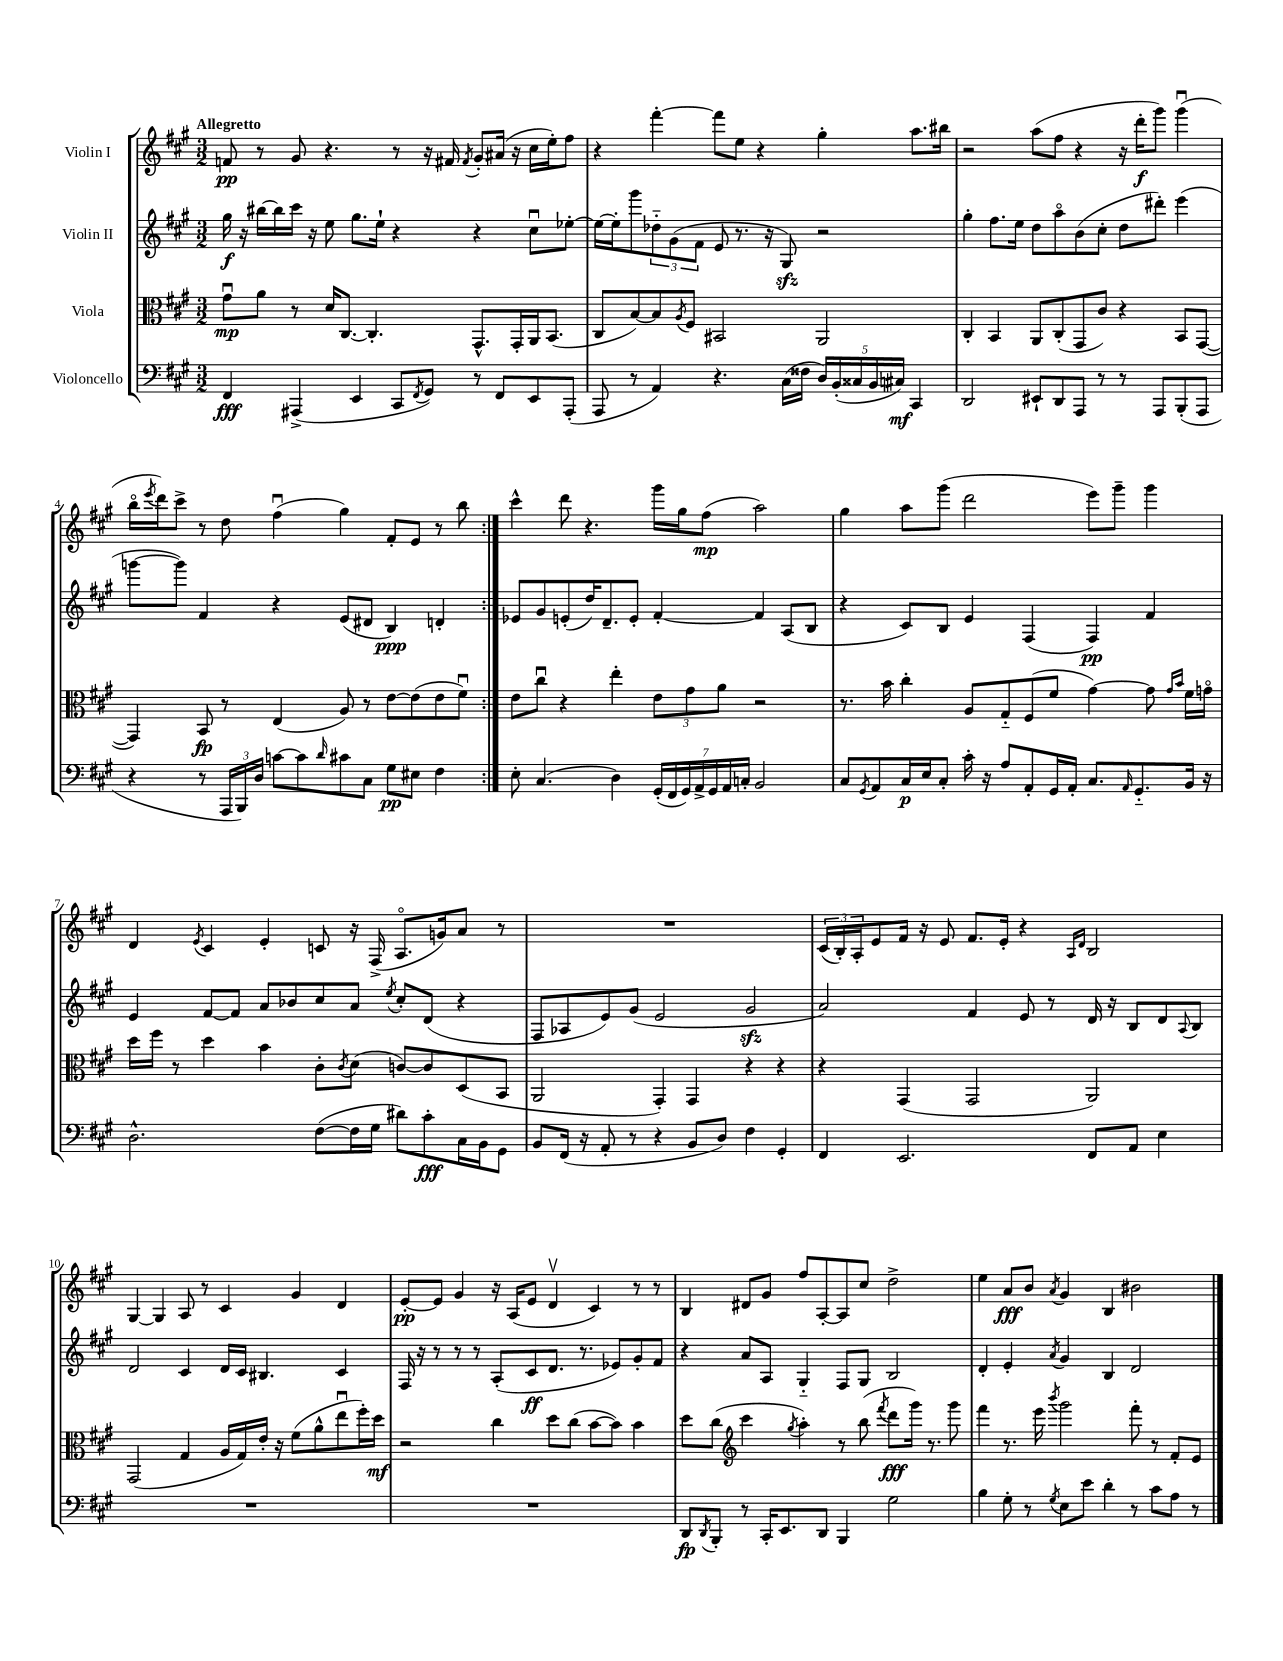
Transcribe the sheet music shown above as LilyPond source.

<<
\new StaffGroup <<
\new Staff = "s0" \with { instrumentName = "Violin I" } {
    \clef treble \key a \major \numericTimeSignature \time 3/2 \tempo "Allegretto"
    \repeat volta 2 { f'8\pp r8 gis'8 r4. r8 r16 fis'16 \acciaccatura { fis'8 } gis'8-. ais'16( r16 cis''16 e''16-.) fis''8 |
    r4 fis'''4~-. fis'''8 e''8 r4 gis''4-. a''8. bis''16 |
    r2 a''8( fis''8 r4 r16 d'''16-.\f gis'''8) gis'''4\downbow( |
    b''16\flageolet \acciaccatura { e'''8 } d'''16) cis'''8-> r8 d''8 fis''4\downbow( gis''4) fis'8-. e'8 r8 b''8 | }
    cis'''4-^ d'''8 r4. gis'''16 gis''16 fis''8\mp( a''2) |
    gis''4 a''8 gis'''8( d'''2 e'''8) gis'''8-- gis'''4 |
    d'4 \acciaccatura { e'8 } cis'4 e'4-. c'8 r16 fis16->( a8.\flageolet g'16) a'8 r8 |
    R1. |
    \tuplet 3/2 { cis'16( b16-.) a16-. } e'8 fis'16 r16 e'8 fis'8. e'16-. r4 \grace { a16 d'16 } b2 |
    gis4~ gis4 a8 r8 cis'4 gis'4 d'4 |
    e'8~-.\pp e'8 gis'4 r16 a16( e'8 d'4\upbow cis'4) r8 r8 |
    b4 dis'8 gis'8 fis''8 a8~-. a8 cis''8 d''2-> |
    e''4 a'8\fff b'8 \acciaccatura { a'8 } gis'4 b4 bis'2 \bar "|." |
}
\new Staff = "s1" \with { instrumentName = "Violin II" } {
    \clef treble \key a \major \numericTimeSignature \time 3/2
    \repeat volta 2 { gis''16\f r16 bis''16~ bis''16 cis'''16 r16 e''8 gis''8. e''16-! r4 r4 cis''8\downbow ees''8~-. |
    ees''16~ ees''16-. gis'''8 \tuplet 3/2 { des''8-_ gis'8( fis'8 } e'8 r8. r16 gis8\sfz) r2 |
    gis''4-. fis''8. e''16 d''8 a''8\flageolet b'8( cis''8-. d''8 dis'''8-.) e'''4( |
    g'''8~ g'''8) fis'4 r4 e'8( dis'8 b4\ppp) d'4-. | }
    ees'8 gis'8 e'8-.( d''16) d'8.-- e'8-. fis'4~-. fis'4 a8( b8 |
    r4 cis'8) b8 e'4 fis4( fis4\pp) fis'4 |
    e'4 fis'8~ fis'8 a'8 bes'8 cis''8 a'8 \acciaccatura { e''8 } cis''8-. d'8( r4 |
    fis8 aes8 e'8) gis'8( e'2 gis'2\sfz |
    a'2) fis'4 e'8 r8 d'16 r16 b8 d'8 \appoggiatura { a8 } b8 |
    d'2 cis'4 d'16 cis'16 bis4. cis'4 |
    fis16 r16 r8 r8 r8 a8-.( cis'8\ff d'8. r8. ees'8) gis'8-. fis'8 |
    r4 a'8 a8 gis4-_ fis8 gis8 b2 |
    d'4-. e'4-. \acciaccatura { a'8 } gis'4 b4 d'2 \bar "|." |
}
\new Staff = "s2" \with { instrumentName = "Viola" } {
    \clef alto \key a \major \numericTimeSignature \time 3/2
    \repeat volta 2 { gis'8\downbow\mp a'8 r8 d'16 cis8.~ cis4.-. gis,8.-^ gis,16-. a,16 b,8.( |
    cis8 b8~) b8 \acciaccatura { a8 } fis8 bis,2 a,2 |
    cis4-. b,4 a,8 cis8-.( gis,8 cis'8) r4 b,8 gis,8~( |
    gis,4) b,8\fp r8 e4( a8) r8 e'8~ e'8( e'8 fis'8\downbow) | }
    e'8 cis''8\downbow r4 e''4-. \tuplet 3/2 { e'8 gis'8 a'8 } r2 |
    r8. b'16 cis''4-. a8 gis8-_ fis8( fis'8 gis'4~) gis'8 \grace { gis'16 b'16 } fis'16 g'16\flageolet |
    d''16 fis''16 r8 d''4 b'4 cis'8-. \acciaccatura { cis'8 } d'8( c'8~) c'8 d8( b,8 |
    a,2 gis,4-.) gis,4 r4 r4 |
    r4 gis,4( gis,2 a,2) |
    gis,2( gis4 a16 gis16) e'16-. r16 fis'8( a'8-^ e''8\downbow fis''16-.) d''16\mf |
    r2 cis''4 d''8 cis''8( b'8~ b'8) b'4 |
    d''8 cis''8( \clef treble cis'''4 \acciaccatura { gis''8 } a''4-.) r8 b''8( \acciaccatura { fis'''8 } d'''8\fff gis'''16) r8. gis'''8 |
    fis'''4 r8. e'''16 \acciaccatura { b'''8 } gis'''2 fis'''8-. r8 fis'8-. e'8 \bar "|." |
}
\new Staff = "s3" \with { instrumentName = "Violoncello" } {
    \clef bass \key a \major \numericTimeSignature \time 3/2
    \repeat volta 2 { fis,4\fff ais,,4->( e,4 cis,8 \acciaccatura { fis,8 } gis,8) r8 fis,8 e,8 ais,,8-.( |
    a,,8 r8 a,4) r4. cis16( fisis16 \tuplet 5/4 { d16) b,16-.( cisis16 b,16 cis16\mf) } cis,4 |
    d,2 eis,8-! d,8 a,,8 r8 r8 a,,8 b,,8-.( a,,8 |
    r4 r8 \tuplet 3/2 { a,,16 b,,16) d16 } c'8~ c'8 \grace { d'16 } cis'8 cis8 gis8\pp eis8 fis4 | }
    e8-. cis4.( d4) \tuplet 7/4 { gis,16-.( fis,16 gis,16) a,16-> gis,16 a,16 c16-. } b,2 |
    cis8 \acciaccatura { gis,8 } a,8 cis16\p e16 cis8-. cis'16-. r16 a8 a,8-. gis,16 a,16-. cis8. \grace { a,16 } gis,8.-_ b,16 r16 |
    d2.-^ fis8~( fis16 gis16 dis'8) cis'8-.\fff cis16 b,16 gis,8 |
    b,8 fis,16( r16 a,8-. r8 r4 b,8 d8) fis4 gis,4-. |
    fis,4 e,2. fis,8 a,8 e4 |
    R1. |
    R1. |
    d,8\fp \acciaccatura { d,8 } b,,8-. r8 cis,16-. e,8. d,8 b,,4 gis2 |
    b4 gis8-. r8 \acciaccatura { gis8 } e8 e'8 d'4-. r8 cis'8 a8 r8 \bar "|." |
}
>>
>>
